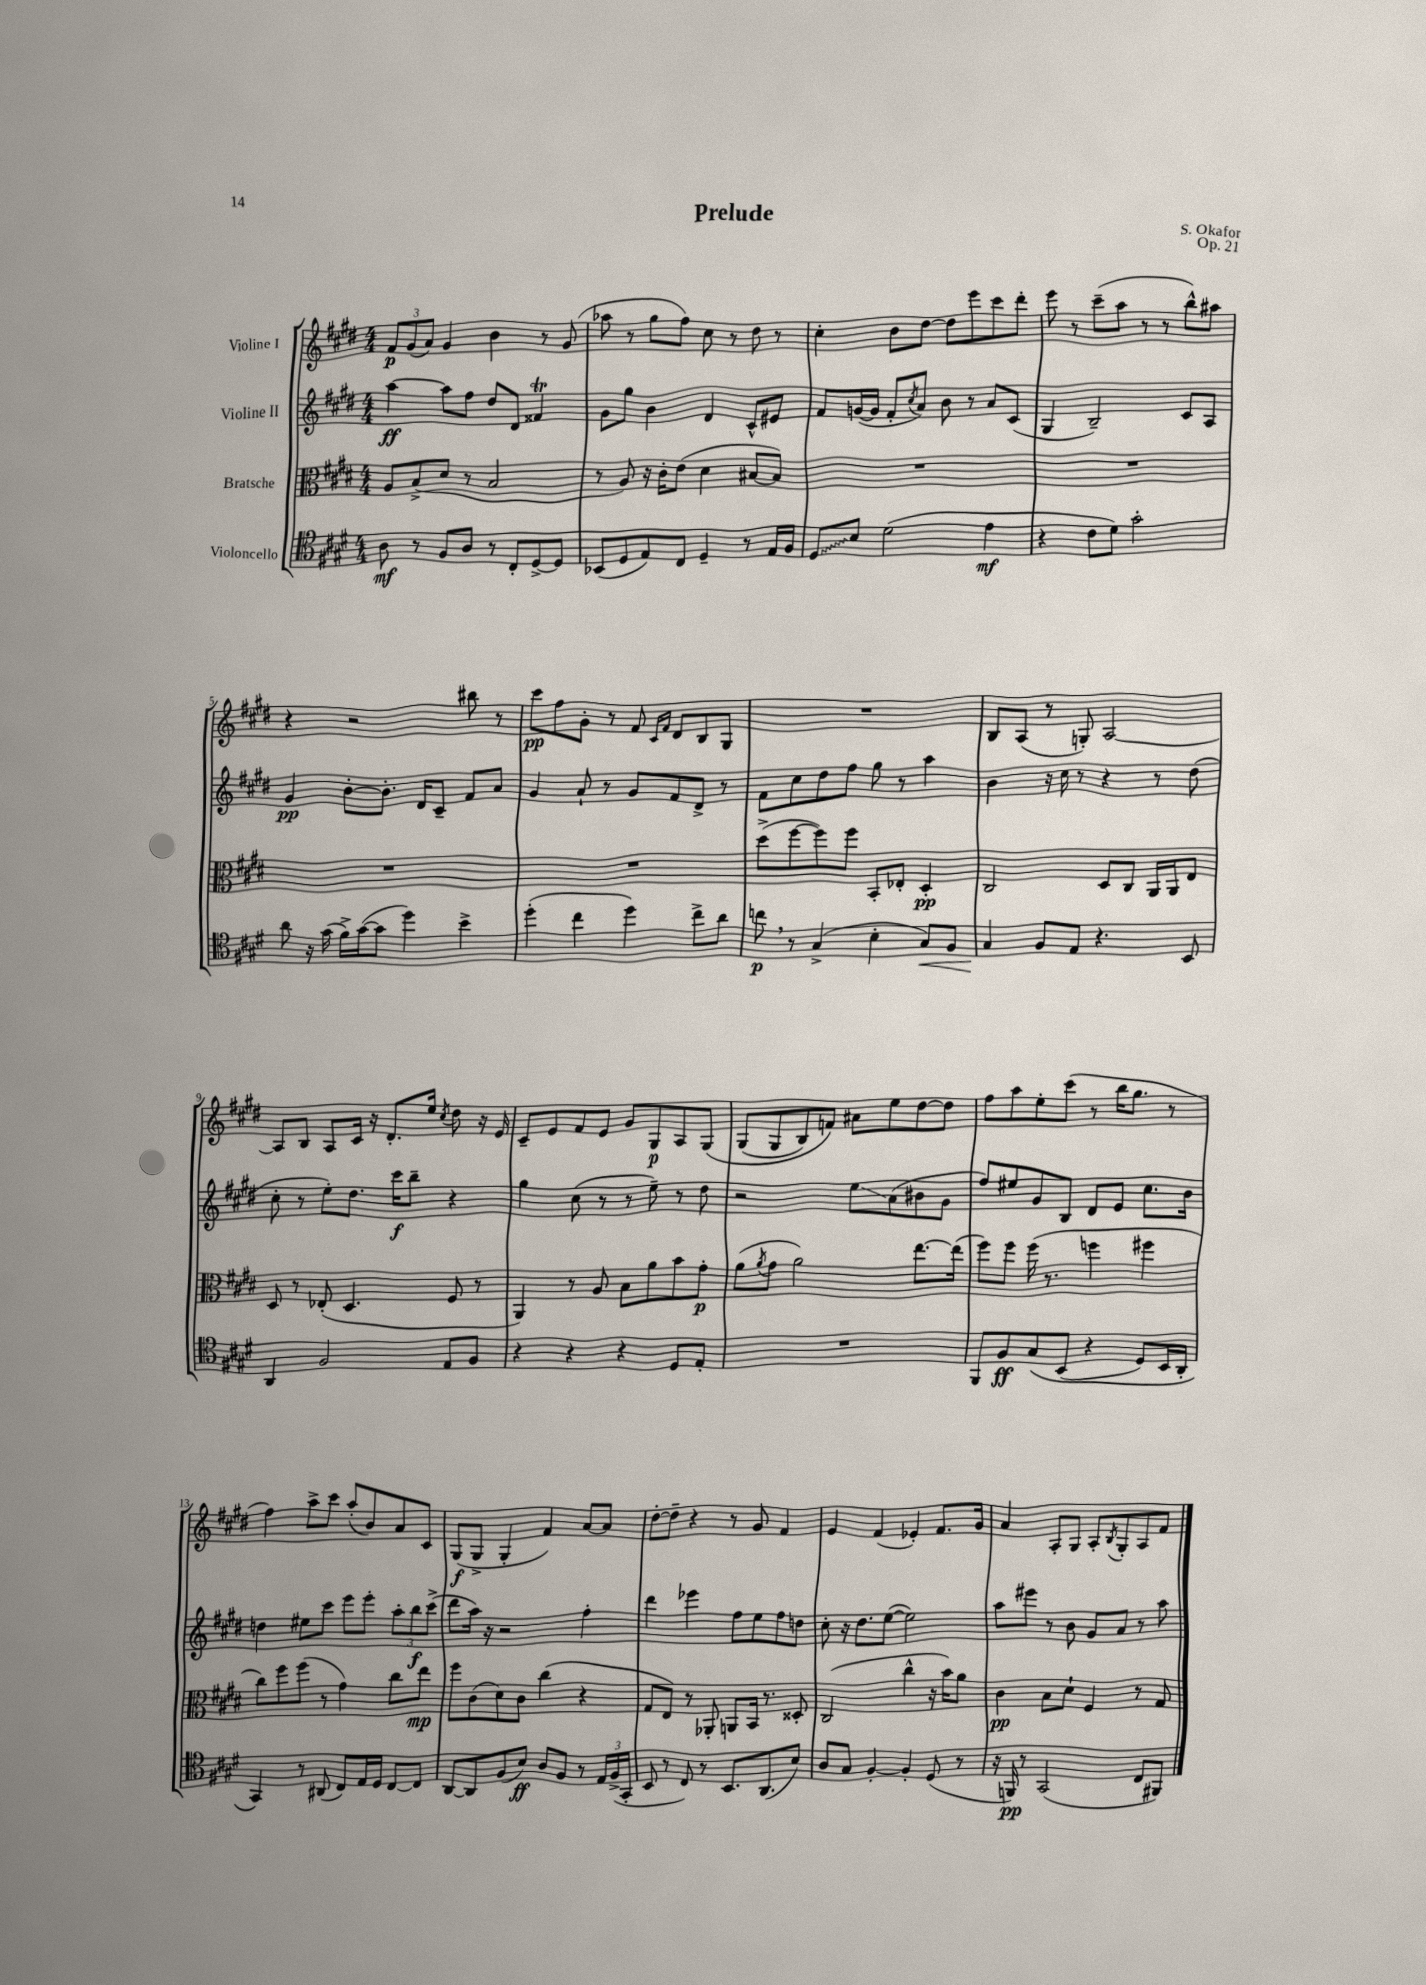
\header { title = "Prelude" composer = "S. Okafor" opus = "Op. 21" }
<<
\new StaffGroup <<
\new Staff = "s0" \with { instrumentName = "Violine I" } {
    \clef treble \key e \major \numericTimeSignature \time 4/4
    \tuplet 3/2 { fis'8\p gis'8( a'8) } gis'4 b'4 r8 gis'8( |
    aes''8 r8 gis''8 fis''8) cis''8 r8 dis''8 r8 |
    cis''4-. b'8 dis''8~ dis''8 e'''8 cis'''8 dis'''8-. |
    e'''8 r8 cis'''8--( a''8 r8 r8 b''8-^) ais''8 |
    r4 r2 bis''8 r8 |
    cis'''8\pp fis''8 gis'8-. r8 fis'8 \grace { cis'16 fis'16 } dis'8 b8 gis8 |
    R1 |
    b8 a8( r8 g8-.) a2~ |
    a8 b8 a8 cis'16 r16 dis'8.-. e''16 \acciaccatura { cis''8 } dis''8 r16 e'16 |
    cis'8-- e'8 fis'8 e'8 gis'8 gis8\p a8 gis8\( |
    gis8( gis8 b8) f'8\) ais'8 e''8 dis''8~ dis''8 |
    fis''8 a''8 e''8-. cis'''8( r8 b''16 gis''8. r8 |
    fis''4) a''8-> cis'''8 a''8-.( b'8) a'8 cis'8 |
    gis8\f( gis8-> gis4-. fis'4) a'8~ a'8 |
    dis''8~-. dis''8-- r4 r8 gis'8 fis'4 |
    e'4 fis'4( ees'4-.) fis'8. gis'16 |
    a'4 a8-. gis8 a8-. \acciaccatura { b8 } gis8-. a8 fis'8 \bar "|." |
}
\new Staff = "s1" \with { instrumentName = "Violine II" } {
    \clef treble \key e \major \numericTimeSignature \time 4/4
    a''4~\ff a''8 fis''8 dis''8 dis'8 fisis'4\trill |
    gis'8 gis''8 b'4 dis'4 cis'8-^ eis'8 |
    fis'8 g'16~( g'16 fis'8-. \acciaccatura { cis''8 } a'8) b'8 r8 a'8 cis'8( |
    gis4 b2--) cis'8 a8 |
    gis'4\pp b'8~-. b'8.-. dis'16 cis'8-- fis'8 a'8 |
    gis'4 a'8-! r8 gis'8 fis'8 dis'8-> r8 |
    fis'8 cis''8 dis''8 fis''8 gis''8 r8 a''4 |
    b'4 r16 cis''16 r8 r4 r8 dis''8( |
    cis''8-. r8 e''8-.) dis''8. cis'''16\f b''8-- r4 |
    gis''4 cis''8( r8 r8 e''8--) r8 dis''8 |
    r2 e''8\glissando a'8( bis'8 gis'8 |
    fis''8) eis''8 gis'8 b8 dis'8 e'8 cis''8. b'16 |
    d''4 eis''8 cis'''8 e'''8 e'''8-. \tuplet 3/2 { a''8-. b''8\f cis'''8->( } |
    dis'''8 a''16) r16 r2 fis''4-. |
    dis'''4 ees'''4 fis''8 e''8 fis''8 d''8 |
    cis''8-. r16 dis''8. e''8~( e''2) |
    a''8 eis'''8 r8 b'8 gis'8 a'8 r8 a''8 \bar "|." |
}
\new Staff = "s2" \with { instrumentName = "Bratsche" } {
    \clef alto \key e \major \numericTimeSignature \time 4/4
    a8 b8->( dis'8 r8 b2 |
    r8 a8) r16 cis'16-. e'8( dis'4 bis8~ bis8) |
    R1 |
    R1 |
    R1 |
    R1 |
    dis''8->( fis''8~ fis''8) fis''8 b,8-. ees8-. dis4-.\pp |
    cis2 dis8 cis8 a,16 a,16 e8 |
    dis8 r8 ees8-.( dis4. fis8 r8 |
    a,4) r8 a8 b8 a'8 b'8 gis'8-.\p |
    a'8( \acciaccatura { a'8 } gis'8 a'2) e''8.~ e''16( |
    fis''8) fis''8 fis''16( r8. f''4 fis''4 |
    cis''8) fis''8 fis''8( r8 gis'4) cis''8 e''8\mp |
    fis''8 cis'8( dis'8) cis'8 cis''4( r4 |
    gis8 e8) r8 aes,8-. a,8 b,16 r8. disis8-. |
    cis2( cis''4-^ r16 b'16) a'8 |
    cis'4\pp b8 dis'8-! fis4 r8 gis8 \bar "|." |
}
\new Staff = "s3" \with { instrumentName = "Violoncello" } {
    \clef tenor \key e \major \numericTimeSignature \time 4/4
    a8\mf r8 fis8 a8 r8 cis8-. dis8~-> dis8 |
    bes,8( dis8 e8) cis8 dis4-- r8 e16 fis16 |
    \once \override Glissando.style = #'zigzag dis8\glissando b8 dis'2( e'4\mf |
    r4 cis'8 dis'8) gis'2-. |
    a'8 r16 gis'16( fis'16->) gis'16~( gis'8 dis''4) b'4-> |
    dis''4-.( cis''4 dis''4) cis''8-> a'8 |
    c''8\p \breathe r8 gis4->( b4-. gis8\<) fis8 |
    gis4\! fis8 e8 r4. b,8 |
    a,4 fis2 e8 fis8 |
    r4 r4 r4 dis8 e8-. |
    R1 |
    fis,8 fis8\ff gis8\( b,8( r4 dis8) b,16 a,16-. |
    gis,4\) r8 ais,8( cis8) e16 dis16 cis8~ cis8 |
    a,8~ a,8 fis8( b8\ff) a8 fis8 r8 \tuplet 3/2 { e16 fis16->( gis,16-. } |
    b,8 r8 cis8) r8 b,8. a,8.( b8) |
    a8 gis8 fis4~-. fis4-. dis8( r8 |
    r16 f,16\pp) r8 gis,2( cis8 fis,8) \bar "|." |
}
>>
>>
